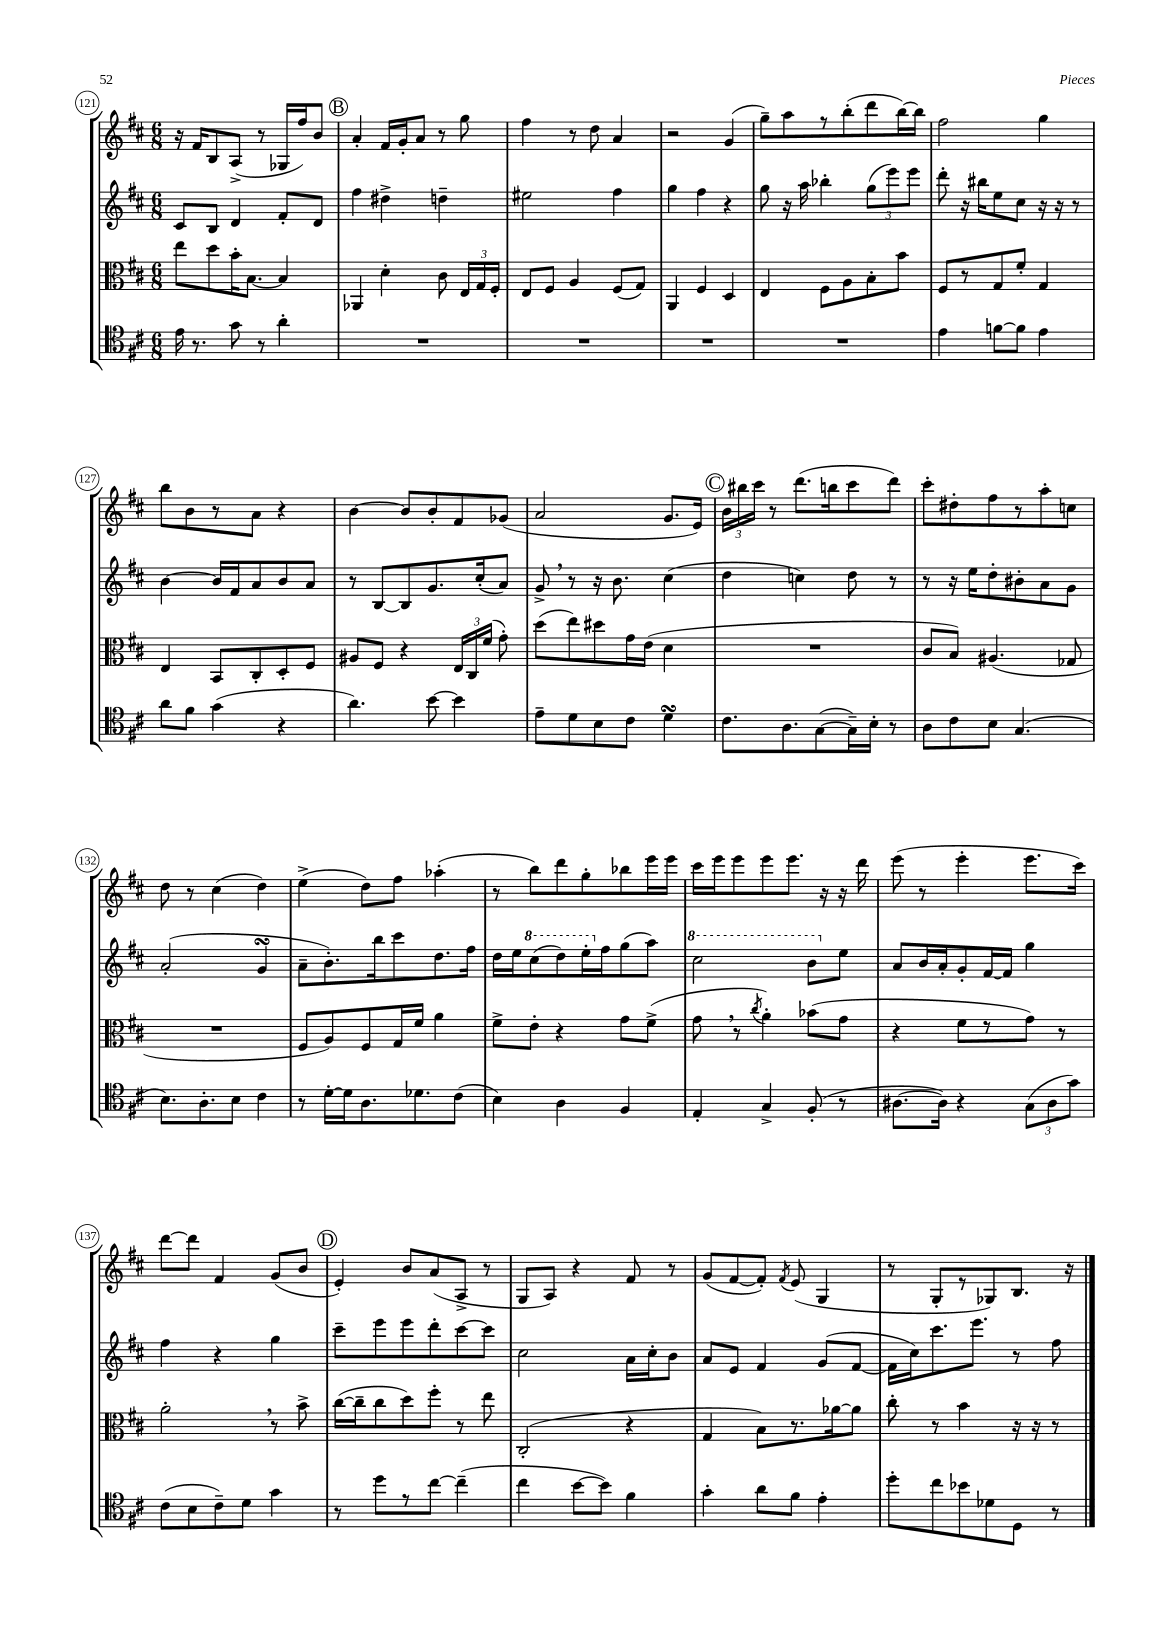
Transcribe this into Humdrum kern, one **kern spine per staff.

**kern	**kern	**kern	**kern
*staff4	*staff3	*staff2	*staff1
*clefC4	*clefC3	*clefG2	*clefG2
*k[f#c#]	*k[f#c#]	*k[f#c#]	*k[f#c#]
*M6/8	*M6/8	*M6/8	*M6/8
16e\	8ee\L	8c#/L	16r
8.r	.	.	16f#/LK
.	8dd\	8B/J	8B/
8g\	16b'\K	4d/	(8A^/J
.	[8.B\J	.	.
8r	.	.	8r
4a'\	4B/]	8f#'/L	16G-/LL
.	.	.	16ff#/J)
.	.	8d/J	8b/J
=	=	=	=
2.r	4AA-/	4ff#\	4a'/
.	4d'\	4dd#^\	16f#/LL
.	.	.	16g'/J
.	.	.	8a/J
.	8c#\	4dd~\	8r
.	24E/LL	.	8gg\
.	24G/	.	.
.	24F#'/JJ	.	.
=	=	=	=
2.r	8E/L	2ee#\	4ff#\
.	8F#/J	.	.
.	4A/	.	8r
.	.	.	8dd\
.	(8F#/L	4ff#\	4a/
.	8G/J)	.	.
=	=	=	=
2.r	4AA/	4gg\	2r
.	4F#/	4ff#\	.
.	4D/	4r	(4g/
=	=	=	=
2.r	4E/	8gg\	8gg~\L)
.	.	16r	8aa\
.	.	16aa\	.
.	8F#\L	4bb-'\	8r
.	8A\	.	(8bb'\
.	8B'\	(12gg\L	8ddd\
.	.	12eee\)	.
.	8b\J	.	[16bb\L)
.	.	12eee\J	.
.	.	.	16bb\]JJ
=	=	=	=
4e\	8F#/L	8ddd'\	2ff#\
.	8r	16r	.
.	.	16bb#\LK	.
[8f\L	8G/	8ee\	.
8f\]J	8f#'/J	8cc#\J	.
4e\	4G/	16r	4gg\
.	.	16r	.
.	.	8r	.
=	=	=	=
8a\L	4E/	[4b\	8bb\L
8f#\J	.	.	8b\
(4g\	8BB/L	16b/]LL	8r
.	.	16f#/J	.
.	8C#'/	8a/	8a\J
4r	8D'/	8b/	4r
.	8F#/J	8a/J	.
=	=	=	=
4.a\)	8A#/L	8r	[4b\
.	8F#/J	[8B/L	.
.	4r	8B/]	8b/]L
[8b\	.	8.g/	8b'/
4b\]	24E/LL	.	8f#/
.	24C#/	.	.
.	.	(16cc#'/k	.
.	(24f#/JJ	.	.
.	8g'\)	8a/J)	(8g-/J
=	=	=	=
8e~\L	(8dd\L	8g^/	2a/
8d\	8ee\)	8r	.
8B\	8dd#\	16r	.
.	.	8.b\	.
8c#\J	16g\L	.	.
.	(16e\JJ	.	.
4d\	4d\	(4cc#\	8.g/L
.	.	.	16e/Jk)
=	=	=	=
8.c#\L	2.r	4dd\	24b\LL
.	.	.	24bb#\
.	.	.	24ccc#\JJ
.	.	.	8r
8.A\	.	.	.
.	.	4cc\)	(8.ddd\L
([8G\	.	.	.
.	.	.	16bb\k
16G~\]L)	.	8dd\	8ccc#\
16B'\JJ	.	.	.
8r	.	8r	8ddd\J)
=	=	=	=
8A\L	8c#/L	8r	8ccc#'\L
8c#\	8B/J)	16r	8dd#'\
.	.	16ee\LK	.
8B\J	(4.A#/	8dd'\	8ff#\
(4.G/	.	8b#'\	8r
.	.	8a\	8aa'\
.	8G-/	8g\J	8cc\J
=	=	=	=
8.B\L)	2.r	(2a'/	8dd\
.	.	.	8r
8.A'\	.	.	.
.	.	.	(4cc#\
8B\J	.	.	.
4c#\	.	4g/	4dd\)
=	=	=	=
8r	8F#/L	8a~\L	(4ee^\
[16d'\LL	8A/)	8.b'\)	.
16d\]J	.	.	.
8.A\	8F#/	.	8dd\L)
.	.	16bb\k	.
.	16G/L	8ccc#\	8ff#\J
8.d-\	16f#/JJ	.	.
.	4a\	8.dd\	(4aa-'\
(8c#\J	.	.	.
.	.	16ff#\Jk	.
=	=	=	=
4B\)	8f#^\L	16dd\LL	8r
.	.	16ee\J	.
.	8e'\J	(8ccc#\	8bb\L)
4A\	4r	8ddd\)	8ddd\
.	.	16eee'\L	8gg'\
.	.	16ff#\J	.
4F#/	8g\L	(8gg\	8bb-\
.	(8f#^\J	8aa\J)	16eee\L
.	.	.	16eee\JJ
=	=	=	=
4E'/	8g\	2ccc#\	16ccc#\LL
.	.	.	16eee\J
.	8r	.	8eee\
.	8qcc#/	.	.
4G^/	4a'\)	.	8eee\
.	.	.	8.eee\J
(8F#'/	(8b-\L	8bb\L	.
.	.	.	16r
8r	8g\J	8ee\J	16r
.	.	.	16ddd\
=	=	=	=
[8.A#\L	4r	8a/L	(8eee\
.	.	16b/L	8r
16A#\]Jk)	.	16a'/J	.
4r	8f#\L	8g'/	4eee'\
.	8r	[16f#/L	.
.	.	16f#/]JJ	.
(12G\L	8g\J)	4gg\	8.eee\L
12A#\	.	.	.
.	8r	.	.
12g\J)	.	.	.
.	.	.	16ccc#\Jk)
=	=	=	=
(8c#\L	2a'\	4ff#\	[8ddd\L
8B\	.	.	8ddd\]J
8c#~\)	.	4r	4f#/
8d\J	.	.	.
4g\	8r	4gg\	(8g/L
.	8b^\	.	8b/J
=	=	=	=
8r	([16cc#\LL	8ccc#~\L	4e'/)
.	16cc#~\]J	.	.
8dd\L	8cc#\	8eee\	.
8r	8dd\)	8eee\	8b/L
[8cc#\J	8ff#'\J	8ddd'\	(8a/
(4cc#~\]	8r	[8ccc#\	8A^/J
.	8ee\	8ccc#\]J	8r
=	=	=	=
4cc#\	(2C#'/	2cc#\	8G/L
.	.	.	8A/J)
[8b\L	.	.	4r
8b\]J)	.	.	.
4f#\	4r	16a\LL	8f#/
.	.	16cc#'\J	.
.	.	8b\J	8r
=	=	=	=
4g'\	4G/	8a/L	(8g/L
.	.	8e/J	[8f#/
8a\L	8B\L)	4f#/	8f#'/]J)
.	.	.	8qf#/
8f#\J	8.r	.	(8e/
4e'\	.	(8g/L	4G/
.	[16a-\k	.	.
.	8a-\]J	[8f#/J	.
=	=	=	=
8dd'\L	8cc#'\	16f#\]LL	8r
.	.	16cc#\J)	.
8cc#\	8r	8.ccc#\	8G'/L
8b-\	4b\	.	8r
.	.	8.eee\J	.
8d-\	.	.	8G-/)
8D\J	16r	8r	8.B/J
.	16r	.	.
8r	8r	8ff#\	.
.	.	.	16r
==	==	==	==
*-	*-	*-	*-
